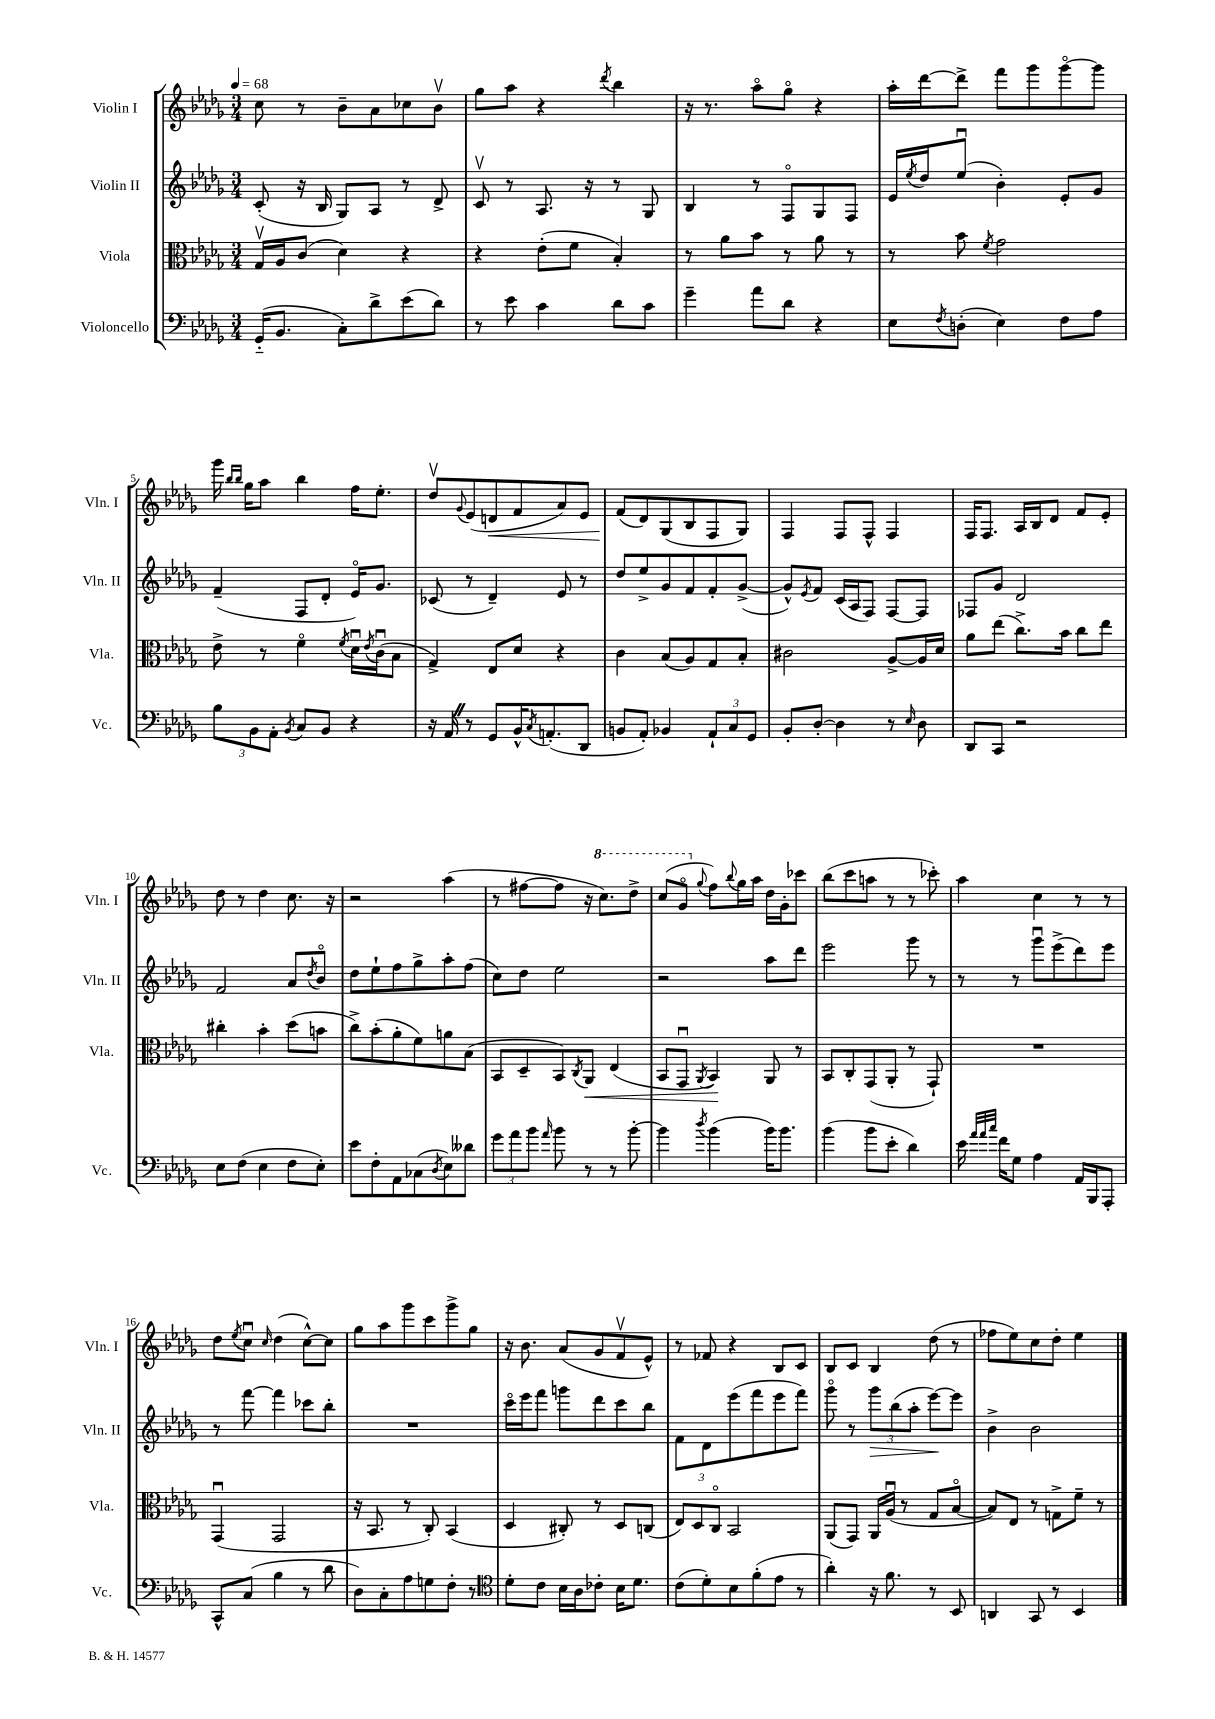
<<
\new StaffGroup <<
\new Staff = "s0" \with { instrumentName = "Violin I" shortInstrumentName = "Vln. I" } {
    \clef treble \key des \major \numericTimeSignature \time 3/4 \tempo 4 = 68
    c''8 r8 bes'8-- aes'8 ces''8 bes'8\upbow |
    ges''8 aes''8 r4 \acciaccatura { des'''8 } bes''4 |
    r16 r8. aes''8\flageolet ges''8\flageolet r4 |
    aes''16-. des'''16~ des'''8-> f'''8 ges'''8 ges'''8~\flageolet ges'''8 |
    ges'''16 \grace { bes''16 bes''16 } ges''16 aes''8 bes''4 f''16 ees''8.-. |
    des''8\upbow \appoggiatura { ges'8 } ees'8( d'8\< f'8 aes'8) ees'8 |
    f'8\!( des'8) ges8( bes8 f8 ges8) |
    f4 f8 f8-^ f4 |
    f16 f8. aes16 bes16 des'8 f'8 ees'8-. |
    des''8 r8 des''4 c''8. r16 |
    r2 aes''4( |
    r8 fis''8~ fis''8 r16 \ottava #1 c'''8.) des'''8-> |
    c'''8( ges''8\flageolet \ottava #0 \appoggiatura { ges''8 } f''8) \appoggiatura { bes''8 } ges''16 aes''16 des''16 ges'16-. ces'''8 |
    bes''8( c'''8 a''8 r8 r8 ces'''8-.) |
    aes''4 c''4 r8 r8 |
    des''8 \acciaccatura { ees''8 } c''8\downbow \grace { c''16 } des''4( c''8~-^) c''8 |
    ges''8 aes''8 ges'''8 c'''8 ges'''8-> ges''8 |
    r16 bes'8. aes'8( ges'8 f'8\upbow ees'8-^) |
    r8 fes'8 r4 bes8 c'8 |
    bes8 c'8 bes4 des''8( r8 |
    fes''8 ees''8) c''8 des''8-. ees''4 \bar "|." |
}
\new Staff = "s1" \with { instrumentName = "Violin II" shortInstrumentName = "Vln. II" } {
    \clef treble \key des \major \numericTimeSignature \time 3/4
    c'8-.( r16 bes16 ges8) aes8 r8 des'8-> |
    c'8\upbow r8 aes8. r16 r8 ges8 |
    bes4 r8 f8\flageolet ges8 f8 |
    ees'16 \acciaccatura { ees''8 } des''16 ees''8\downbow( bes'4-.) ees'8-. ges'8 |
    f'4--( f8 des'8-. ees'16\flageolet) ges'8. |
    ces'8( r8 des'4--) ees'8 r8 |
    des''8 ees''8-> ges'8 f'8 f'8-. ges'8~->( |
    ges'8-^) \acciaccatura { ees'8 } f'8 c'16( aes16 f8) f8~ f8 |
    fes8 ges'8 des'2 |
    f'2 aes'8 \acciaccatura { des''8 } bes'8\flageolet |
    des''8 ees''8-! f''8 ges''8-> aes''8-. f''8( |
    c''8) des''8 ees''2 |
    r2 aes''8 des'''8 |
    ees'''2 ges'''8 r8 |
    r8 r8 ges'''8\downbow ees'''8->( des'''8) ees'''8 |
    r8 f'''8~ f'''4 ces'''8 bes''8-. |
    R2. |
    c'''16\flageolet ees'''16 f'''8 g'''8 des'''8 c'''8 bes''8 |
    f'8 des'8 ees'''8( f'''8 ees'''8 f'''8) |
    ges'''8\flageolet r8 \tuplet 3/2 { ges'''8\> bes''8( aes''8-. } ees'''8~\!) ees'''8 |
    bes'4-> bes'2 \bar "|." |
}
\new Staff = "s2" \with { instrumentName = "Viola" shortInstrumentName = "Vla." } {
    \clef alto \key des \major \numericTimeSignature \time 3/4
    ges16\upbow aes16 c'8( des'4) r4 |
    r4 ees'8-.( f'8 bes4-.) |
    r8 aes'8 bes'8 r8 aes'8 r8 |
    r8 bes'8 \acciaccatura { f'8 } ges'2 |
    ees'8-> r8 f'4\flageolet \acciaccatura { f'8 } des'16\downbow \acciaccatura { ees'8 } c'16\downbow( bes8 |
    ges4->) ees8 des'8 r4 |
    c'4 bes8( aes8) ges8 bes8-. |
    cis'2 aes8~-> aes16 des'16 |
    aes'8 ees''8( c''8.->) bes'16 c''8 ees''8 |
    cis''4-. bes'4-. des''8( b'8 |
    c''8->) bes'8-.( aes'8-. f'8) a'8 bes8( |
    bes,8 des8-- bes,8) \acciaccatura { c8 } aes,8\< ees4( |
    bes,8 ges,8\downbow \acciaccatura { aes,8 } bes,4\!) aes,8 r8 |
    bes,8 c8-. ges,8( aes,8-. r8 ges,8-!) |
    R2. |
    ges,4\downbow( ges,2 |
    r16 bes,8. r8 c8-.) bes,4( |
    des4 cis8-.) r8 des8 c8( |
    \tuplet 3/2 { ees8) des8 c8\flageolet } bes,2 |
    aes,8( ges,8) aes,16 aes16\downbow( r8 ges8 bes8~\flageolet |
    bes8) ees8 r8 g8-> f'8-- r8 \bar "|." |
}
\new Staff = "s3" \with { instrumentName = "Violoncello" shortInstrumentName = "Vc." } {
    \clef bass \key des \major \numericTimeSignature \time 3/4
    ges,16-_( bes,8. c8-.) des'8-> ees'8( des'8) |
    r8 ees'8 c'4 des'8 c'8 |
    ges'4-- aes'8 des'8 r4 |
    ees8 \acciaccatura { f8 } d8-.( ees4) f8 aes8 |
    \tuplet 3/2 { bes8 bes,8 aes,8-. } \acciaccatura { bes,8 } c8 bes,8 r4 |
    r16 aes,16 \once \override BreathingSign.text = \markup { \musicglyph "scripts.caesura.straight" } \breathe r8 ges,8 bes,16-^ \acciaccatura { c8 } a,8.-.( des,8 |
    b,8 aes,8-.) bes,4 \tuplet 3/2 { aes,8-! c8 ges,8 } |
    bes,8-. des8~-. des4 r8 \grace { ees16 } des8 |
    des,8 c,8 r2 |
    ees8 f8( ees4 f8 ees8-.) |
    ees'8 f8-. aes,8 ces8( \acciaccatura { des8 } ees8) deses'8 |
    \tuplet 3/2 { ges'8 aes'8 bes'8 } \grace { aes'16 } bes'8 r8 r8 bes'8~-. |
    bes'4 \acciaccatura { des''8 } bes'4( bes'16) bes'8. |
    bes'4( bes'8 ees'8-. des'4) |
    ees'16 \grace { aes'32 aes'32 c''32 } f'16 ges8 aes4 aes,16 bes,,16 aes,,8-. |
    c,8-^ c8( bes4 r8 des'8 |
    des8) c8-. aes8 g8 f8-. r8 |
    \clef tenor des'8-. c'8 bes16 aes16 ces'8-. bes16 des'8. |
    c'8( des'8-.) bes8 f'8-.( ees'8 r8 |
    aes'4-.) r16 f'8. r8 bes,8 |
    a,4 ges,8 r8 bes,4 \bar "|." |
}
>>
>>
